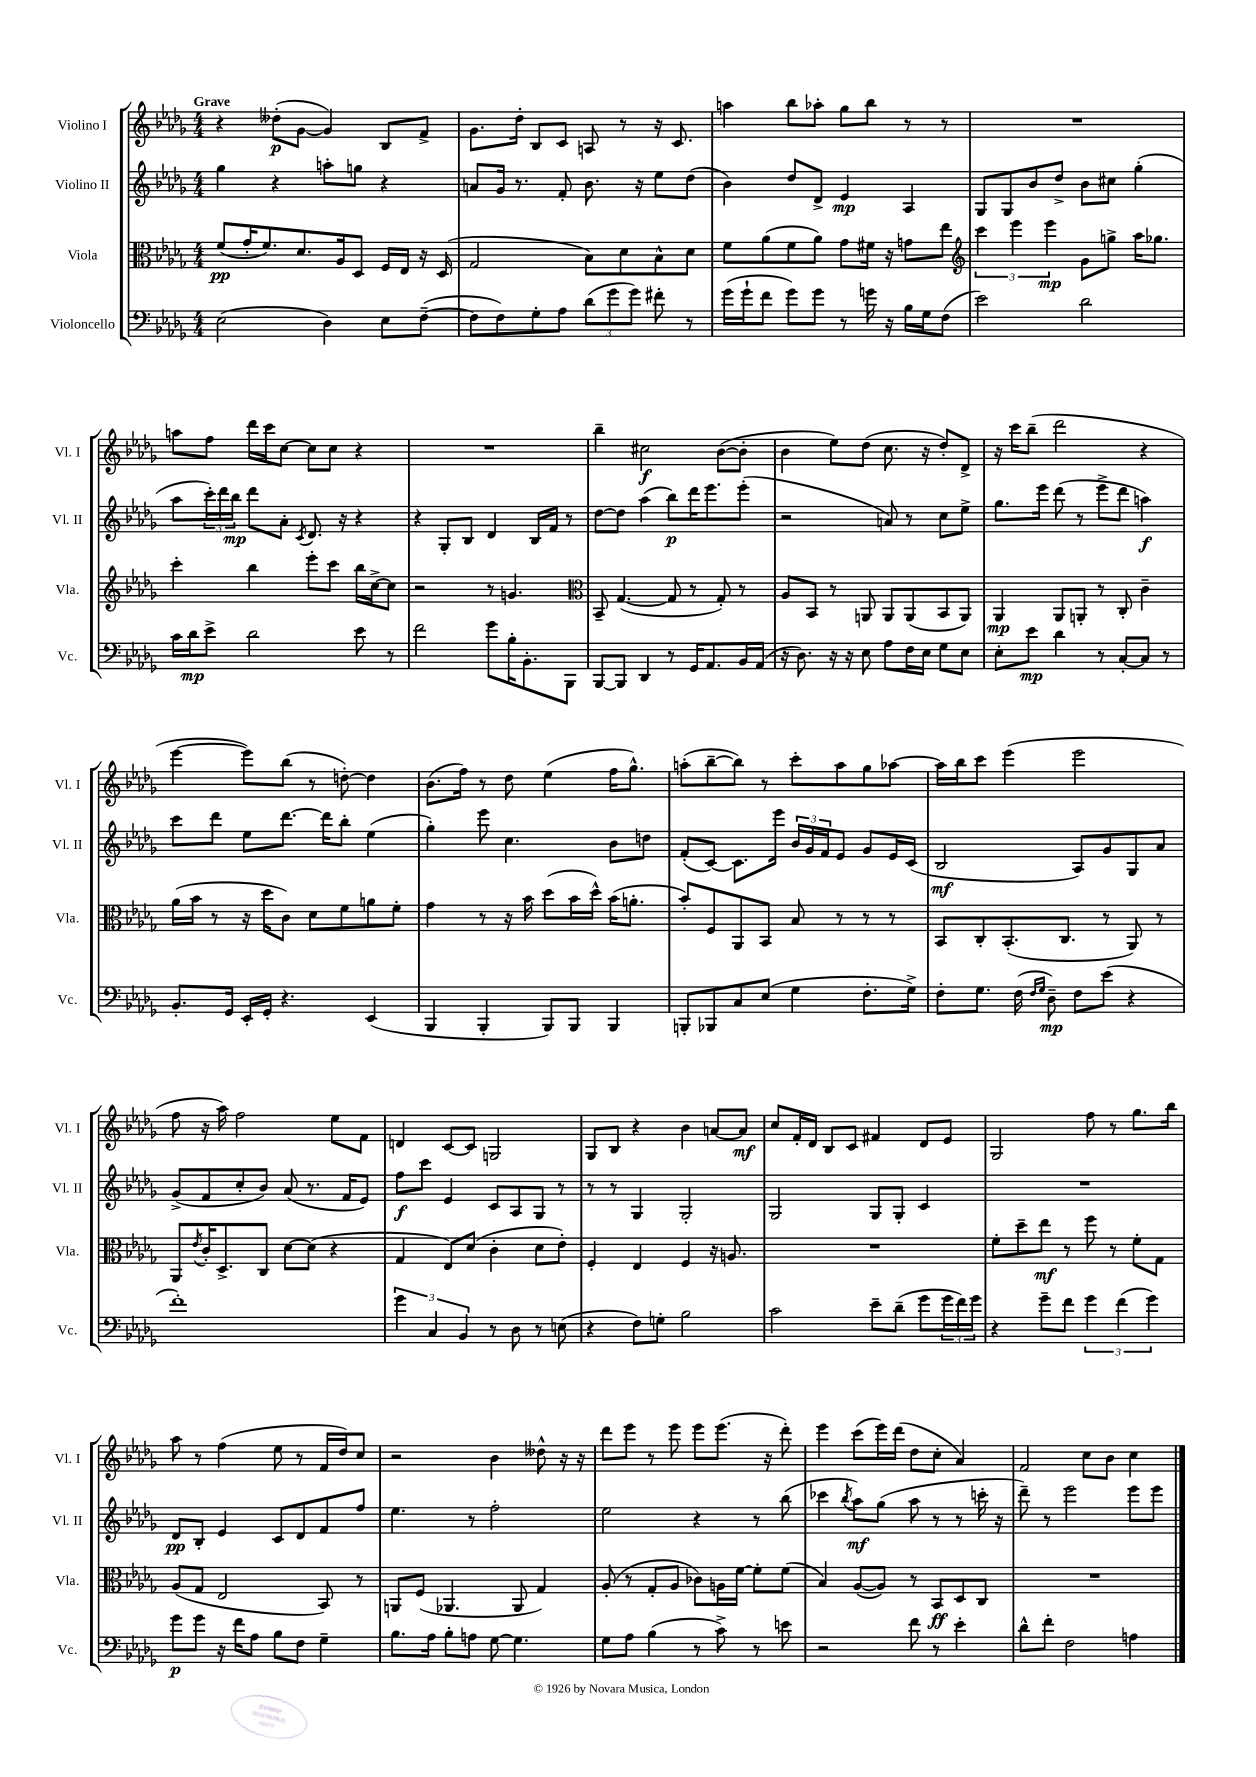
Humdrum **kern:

**kern	**dynam	**kern	**dynam	**kern	**dynam	**kern	**dynam
*part4	*part4	*part3	*part3	*part2	*part2	*part1	*part1
*staff4	*staff4	*staff3	*staff3	*staff2	*staff2	*staff1	*staff1
*I"Violoncello	*	*I"Viola	*	*I"Violino II	*	*I"Violino I	*
*I'Vc.	*	*I'Vla.	*	*I'Vl. II	*	*I'Vl. I	*
*clefF4	*	*clefC3	*	*clefG2	*	*clefG2	*
*k[b-e-a-d-g-]	*	*k[b-e-a-d-g-]	*	*k[b-e-a-d-g-]	*	*k[b-e-a-d-g-]	*
*M4/4	*	*M4/4	*	*M4/4	*	*M4/4	*
=1	=1	=1	=1	=1	=1	=1	=1
!	!	!	!	!	!	!LO:TX:a:B:t=Grave	!
(2E-\	.	(8f/L	pp	4gg-\	.	4r	.
.	.	16g-'/K	.	.	.	.	.
.	.	8.f/)	.	.	.	.	.
.	.	.	.	4r	.	(8dd--X'\L	p
.	.	8.d-/	.	.	.	[8g-\J	.
4D-\)	.	.	.	8aan'\L	.	4g-/])	.
.	.	16A-/k	.	.	.	.	.
.	.	8D-/J	.	8ggn\J	.	.	.
8E-\L	.	16F/LL	.	4r	.	8B-/L	.
.	.	16E-/JJ	.	.	.	.	.
([8F~\J	.	16r	.	.	.	8f^/J	.
.	.	(16D-/	.	.	.	.	.
=2	=2	=2	=2	=2	=2	=2	=2
8F\L]	.	2G-/	.	8an/L	.	8.g-\L	.
8F\)	.	.	.	16g-/Jk	.	.	.
.	.	.	.	8.r	.	16dd-'\Jk	.
8G-'\	.	.	.	.	.	8B-/L	.
8A-\J	.	.	.	8f'/	.	8c/J	.
(12d-\L	.	8B-\L)	.	8.b-\	.	8An/	.
12g-\	.	.	.	.	.	.	.
.	.	8d-\	.	.	.	8r	.
12g-\J)	.	.	.	.	.	.	.
.	.	.	.	16r	.	.	.
8f#X'\	.	8B-^^\	.	8ee-\L	.	16r	.
.	.	.	.	.	.	8.c/	.
8r	.	8d-\J	.	(8dd-\J	.	.	.
=3	=3	=3	=3	=3	=3	=3	=3
(16g-\LL	.	8f\L	.	4b-\)	.	4aan\	.
16g-`\J	.	.	.	.	.	.	.
8f\J	.	(8a-\	.	.	.	.	.
8g-\L)	.	8f\	.	8dd-/L	.	8bb-\L	.
8g-\J	.	8a-\J)	.	8d-^/J	.	8aa-X'\J	.
8r	.	8g-\L	.	4e-/	mp	8gg-\L	.
16gn\	.	16f#X\Jk	.	.	.	8bb-\J	.
16r	.	16r	.	.	.	.	.
16B-\LL	.	8gn\L	.	4A-/	.	8r	.
16G-\J	.	.	.	.	.	.	.
(8F\J	.	8ee-\J	.	.	.	8r	.
=4	=4	=4	=4	=4	=4	=4	=4
*	*	*clefG2	*	*	*	*	*
2e-\)	.	6ccc\	.	8G-/L	.	1r	.
.	.	.	.	8G-/	.	.	.
.	.	6eee-\	.	.	.	.	.
.	.	.	.	8b-/	.	.	.
.	.	6eee-\	mp	.	.	.	.
.	.	.	.	8dd-^/J	.	.	.
2d-\	.	8g-\L	.	8b-\L	.	.	.
.	.	8ggn^\J	.	8cc#X\J	.	.	.
.	.	16aa-\KL	.	(4gg-'\	.	.	.
.	.	8.gg-X\J	.	.	.	.	.
!!LO:LB:g=z
=5	=5	=5	=5	=5	=5	=5	=5
16c\LL	.	4ccc'\	.	8aa-\L	.	8aan\L	.
16d-\J	mp	.	.	.	.	.	.
8e-^\J	.	.	.	24ccc'\L)	.	8ff\J	.
.	.	.	.	24ddd-\	.	.	.
.	.	.	.	24bb-\JJ	mp	.	.
2d-\	.	4bb-\	.	8ddd-\L	.	16ddd-\LL	.
.	.	.	.	.	.	16ccc\J	.
.	.	.	.	8a-'\J	.	[8cc\J	.
.	.	.	.	8qc/	.	.	.
.	.	8eee-'\L	.	8.d-/	.	8cc\L]	.
.	.	8ccc\J	.	.	.	8cc\J	.
.	.	.	.	16r	.	.	.
8e-\	.	16bb-\LL	.	4r	.	4r	.
.	.	[16cc^\J	.	.	.	.	.
8r	.	8cc\J]	.	.	.	.	.
=6	=6	=6	=6	=6	=6	=6	=6
2f\	.	2r	.	4r	.	1r	.
.	.	.	.	8G-'/L	.	.	.
.	.	.	.	8B-/J	.	.	.
8g-\L	.	8r	.	4d-/	.	.	.
16B-'\K	.	4.gn/	.	.	.	.	.
8.BB-'\	.	.	.	.	.	.	.
.	.	.	.	16B-/LL	.	.	.
.	.	.	.	16f/JJ	.	.	.
8BBB-\J	.	.	.	8r	.	.	.
=7	=7	=7	=7	=7	=7	=7	=7
*	*	*clefC3	*	*	*	*	*
[8BBB-/L	.	8BB-~/	.	[8dd-\L	.	4bb-~\	.
8BBB-/J]	.	([4.G-/	.	8dd-\J]	.	.	.
4DD-/	.	.	.	(4aa-\	.	2cc#X\	f
8r	.	8G-/]	.	8bb-\L)	p	.	.
16GG-/KL	.	8r	.	16ddd-\K	.	.	.
8.AA-/	.	.	.	8.eee-\	.	.	.
.	.	8G-'/)	.	.	.	([8b-\L	.
16BB-/L	.	8r	.	(8eee-'\J	.	8b-'\J]	.
(16AA-/JJ	.	.	.	.	.	.	.
=8	=8	=8	=8	=8	=8	=8	=8
16r	.	8A-/L	.	2r	.	4b-\	.
8.D-\)	.	.	.	.	.	.	.
.	.	8BB-/J	.	.	.	.	.
16r	.	8r	.	.	.	8ee-\L)	.
16r	.	.	.	.	.	.	.
8E-\	.	8AAn/	.	.	.	(8dd-\J	.
8A-\L	.	8AA/L	.	8an/)	.	8.cc\	.
16F\L	.	(8AA/	.	8r	.	.	.
16E-\JJ	.	.	.	.	.	16r	.
8G-\L	.	8BB-/	.	8cc\L	.	8dd-'/L)	.
8E-\J	.	8AA/J)	.	8ee-^\J	.	8d-^/J	.
=9	=9	=9	=9	=9	=9	=9	=9
8E-'\L	.	4AA-/	mp	8.gg-\L	.	16r	.
.	.	.	.	.	.	16ccc\KL	.
8e-\J	mp	.	.	.	.	(8bb-~\J	.
.	.	.	.	16eee-\Jk	.	.	.
4d-\	.	8AA-/L	.	(8ddd-\	.	2ddd-\	.
.	.	8AAn'/J	.	8r	.	.	.
8r	.	8r	.	8eee-^\L	.	.	.
[8C'/L	.	8C'/	.	8ddd-\J	.	.	.
8C/J]	.	4c~\	.	4aan\)	f	4r	.
8r	.	.	.	.	.	.	.
!!LO:LB:g=z
=10	=10	=10	=10	=10	=10	=10	=10
8.BB-'/L	.	(16a-\LL	.	8ccc\L	.	[4eee-\	.
.	.	16b-\JJ	.	.	.	.	.
.	.	8r	.	8ddd-\J	.	.	.
16GG-/Jk	.	.	.	.	.	.	.
16EE-'/LL	.	16r	.	8ee-\L	.	8eee-\L])	.
16GG-'/JJ	.	16dd-\KL	.	.	.	.	.
4.r	.	8c\J)	.	[8.ddd-\J	.	(8bb-\J	.
.	.	8d-\L	.	.	.	8r	.
.	.	.	.	16ddd-\KL]	.	.	.
.	.	8f\	.	8bb-'\J	.	[8ddn'\)	.
(4EE-/	.	8an\	.	(4ee-\	.	4dd\]	.
.	.	8f'\J	.	.	.	.	.
=11	=11	=11	=11	=11	=11	=11	=11
4BBB-/	.	4g-\	.	4gg-'\)	.	(8.b-\L	.
.	.	.	.	.	.	16ff\Jk)	.
4BBB-'/	.	8r	.	8eee-\	.	8r	.
.	.	16r	.	4.cc\	.	8dd-\	.
.	.	16b-\	.	.	.	.	.
8BBB-/L)	.	(8dd-\L	.	.	.	(4ee-\	.
8BBB-/J	.	16b-\L	.	.	.	.	.
.	.	16dd-^^\JJ)	.	.	.	.	.
4BBB-/	.	(16b-\KL	.	8b-\L	.	16ff\KL	.
.	.	8.an'\J	.	.	.	8.gg-^^\J)	.
.	.	.	.	8ddn\J	.	.	.
=12	=12	=12	=12	=12	=12	=12	=12
8BBBn'/L	.	8b-'/L)	.	(8f'/L	.	(8aan'\L	.
8BBB-X/	.	8F/	.	[8c/J)	.	[8bb-~\	.
8C/	.	8AA-/	.	8.c\L]	.	8bb-\J])	.
(8E-/J	.	8BB-/J	.	.	.	8r	.
.	.	.	.	16eee-\Jk	.	.	.
4G-\	.	8B-/	.	24b-/LL	.	8ccc'\L	.
.	.	.	.	24g-/	.	.	.
.	.	.	.	24f/J	.	.	.
.	.	8r	.	8e-/J	.	8aa\	.
8.F'\L	.	8r	.	8g-/L	.	8gg-\	.
.	.	8r	.	16e-/L	.	[8aa-X\J	.
16G-^\Jk)	.	.	.	(16c/JJ	.	.	.
=13	=13	=13	=13	=13	=13	=13	=13
8F'\L	.	8BB-/L	.	2B-/	mf	16aa-\LL]	.
.	.	.	.	.	.	16bb-\J	.
8.G-\J	.	8C'/	.	.	.	8ccc\J	.
.	.	(8.BB-'/	.	.	.	(4eee-\	.
(16F\	.	.	.	.	.	.	.
16qqF/LL	.	.	.	.	.	.	.
16qqG-/JJ	.	.	.	.	.	.	.
8D-~\)	mp	.	.	.	.	.	.
.	.	8.C/J	.	.	.	.	.
8F\L	.	.	.	8A-/L)	.	2eee-\	.
(8e-\J	.	8r	.	8g-/	.	.	.
4r	.	8AA-/)	.	8G-/	.	.	.
.	.	8r	.	8a-/J	.	.	.
!!LO:LB:g=z
=14	=14	=14	=14	=14	=14	=14	=14
1f')	.	8AA-/L	.	(8g-^/L	.	8ff\	.
.	.	8qe-/	.	.	.	.	.
.	.	16c'/K	.	8f/	.	16r	.
.	.	8.D-^/	.	.	.	16aa-\)	.
.	.	.	.	8cc'/	.	2ff\	.
.	.	8C/J	.	8b-/J)	.	.	.
.	.	[8d-\L	.	(8a-/	.	.	.
.	.	(8d-\J]	.	8.r	.	.	.
.	.	4r	.	.	.	8ee-\L	.
.	.	.	.	16f/KL	.	.	.
.	.	.	.	8e-/J)	.	8f\J	.
=15	=15	=15	=15	=15	=15	=15	=15
6g-\	.	4G-/	.	8ff\L	f	4dn/	.
.	.	.	.	8ccc\J	.	.	.
6C/	.	.	.	.	.	.	.
.	.	8E-/L)	.	4e-/	.	[8c/L	.
6BB-/	.	.	.	.	.	.	.
.	.	(8d-/J	.	.	.	8c/J]	.
8r	.	4c'\	.	8c/L	.	2Gn/	.
8D-\	.	.	.	8A-/	.	.	.
8r	.	8d-\L	.	8G-/J	.	.	.
(8En\	.	8e-'\J)	.	8r	.	.	.
=16	=16	=16	=16	=16	=16	=16	=16
4r	.	4F'/	.	8r	.	8G-/L	.
.	.	.	.	8r	.	8B-/J	.
8F\L)	.	4E-/	.	4G-/	.	4r	.
8Gn'\J	.	.	.	.	.	.	.
2B-\	.	4F/	.	2G-'/	.	4b-\	.
.	.	16r	.	.	.	[8an/L	.
.	.	8.An/	.	.	.	.	.
.	.	.	.	.	.	8a/J]	mf
=17	=17	=17	=17	=17	=17	=17	=17
2c\	.	1r	.	2G-/	.	8cc/L	.
.	.	.	.	.	.	16f'/L	.
.	.	.	.	.	.	16d-/JJ	.
.	.	.	.	.	.	8B-/L	.
.	.	.	.	.	.	8c/J	.
8e-~\L	.	.	.	8G-/L	.	4f#X/	.
(8d-~\J	.	.	.	8G-'/J	.	.	.
8g-\L	.	.	.	4c/	.	8d-/L	.
24g-\L	.	.	.	.	.	8e-/J	.
24f\)	.	.	.	.	.	.	.
24g-\JJ	.	.	.	.	.	.	.
=18	=18	=18	=18	=18	=18	=18	=18
4r	.	8f'\L	.	1r	.	2G-/	.
.	.	8dd-~\	.	.	.	.	.
8g-~\L	.	8ee-\J	mf	.	.	.	.
8f\J	.	8r	.	.	.	.	.
6g-\	.	8ff\	.	.	.	8ff\	.
.	.	8r	.	.	.	8r	.
(6f\	.	.	.	.	.	.	.
.	.	8f'\L	.	.	.	8.gg-\L	.
6g-\)	.	.	.	.	.	.	.
.	.	8G-\J	.	.	.	.	.
.	.	.	.	.	.	16bb-\Jk	.
!!LO:LB:g=z
=19	=19	=19	=19	=19	=19	=19	=19
8g-\L	p	(8A-/L	.	8d-/L	pp	8aa-\	.
8g-\J	.	8G-/J	.	8B-'/J	.	8r	.
16r	.	2E-/	.	4e-/	.	(4ff\	.
16f\KL	.	.	.	.	.	.	.
8A-\J	.	.	.	.	.	.	.
8B-\L	.	.	.	8c/L	.	8ee-\	.
8F\J	.	.	.	8d-/	.	8r	.
4G-~\	.	8BB-/)	.	8f/	.	16f/LL	.
.	.	.	.	.	.	16dd-/J)	.
.	.	8r	.	8ff/J	.	8cc/J	.
=20	=20	=20	=20	=20	=20	=20	=20
8.B-\L	.	8AAn/L	.	4.ee-\	.	2r	.
.	.	(8F/J	.	.	.	.	.
16A-\Jk	.	.	.	.	.	.	.
8B-'\L	.	4.AA-X/	.	.	.	.	.
8An\J	.	.	.	8r	.	.	.
[8G-\	.	.	.	2ff'\	.	4b-\	.
4.G-\]	.	8AA-/	.	.	.	.	.
.	.	4G-/)	.	.	.	8dd--X^^\	.
.	.	.	.	.	.	16r	.
.	.	.	.	.	.	16r	.
=21	=21	=21	=21	=21	=21	=21	=21
8G-\L	.	(8A-'/	.	2ee-\	.	8ddd-\L	.
8A-\J	.	8r	.	.	.	8eee-\J	.
(4B-\	.	8G-'/L	.	.	.	8r	.
.	.	8A-/J	.	.	.	8eee-\	.
8r	.	8c-X\L)	.	4r	.	8eee-\L	.
8c^\)	.	16An\L	.	.	.	(8.eee-\J	.
.	.	[16f\JJ	.	.	.	.	.
8r	.	8f'\L]	.	8r	.	.	.
.	.	.	.	.	.	16r	.
8en\	.	(8f\J	.	(8bb-\	.	8ddd-'\)	.
=22	=22	=22	=22	=22	=22	=22	=22
2r	.	4B-/)	.	4ccc-X\	.	4eee-\	.
.	.	.	.	8qbb-/	.	.	.
.	.	([8A-/L	.	8aa-\L)	mf	(8ccc\L	.
.	.	8A-/J])	.	(8gg-\J	.	16eee-\L)	.
.	.	.	.	.	.	(16ddd-\JJ	.
8f\	.	8r	.	8aa-\	.	8dd-\L	.
8r	.	8BB-/L	ff	8r	.	8cc'\J	.
4e-'\	.	8D-/	.	8r	.	4a-/)	.
.	.	8C/J	.	16cccn'\	.	.	.
.	.	.	.	16r	.	.	.
=23	=23	=23	=23	=23	=23	=23	=23
8d-^^\L	.	1r	.	8ddd-~\)	.	2f/	.
8f'\J	.	.	.	8r	.	.	.
2F\	.	.	.	2eee-\	.	.	.
.	.	.	.	.	.	8cc\L	.
.	.	.	.	.	.	8b-\J	.
4An\	.	.	.	8eee-\L	.	4cc\	.
.	.	.	.	8eee-\J	.	.	.
==	==	==	==	==	==	==	==
*-	*-	*-	*-	*-	*-	*-	*-
